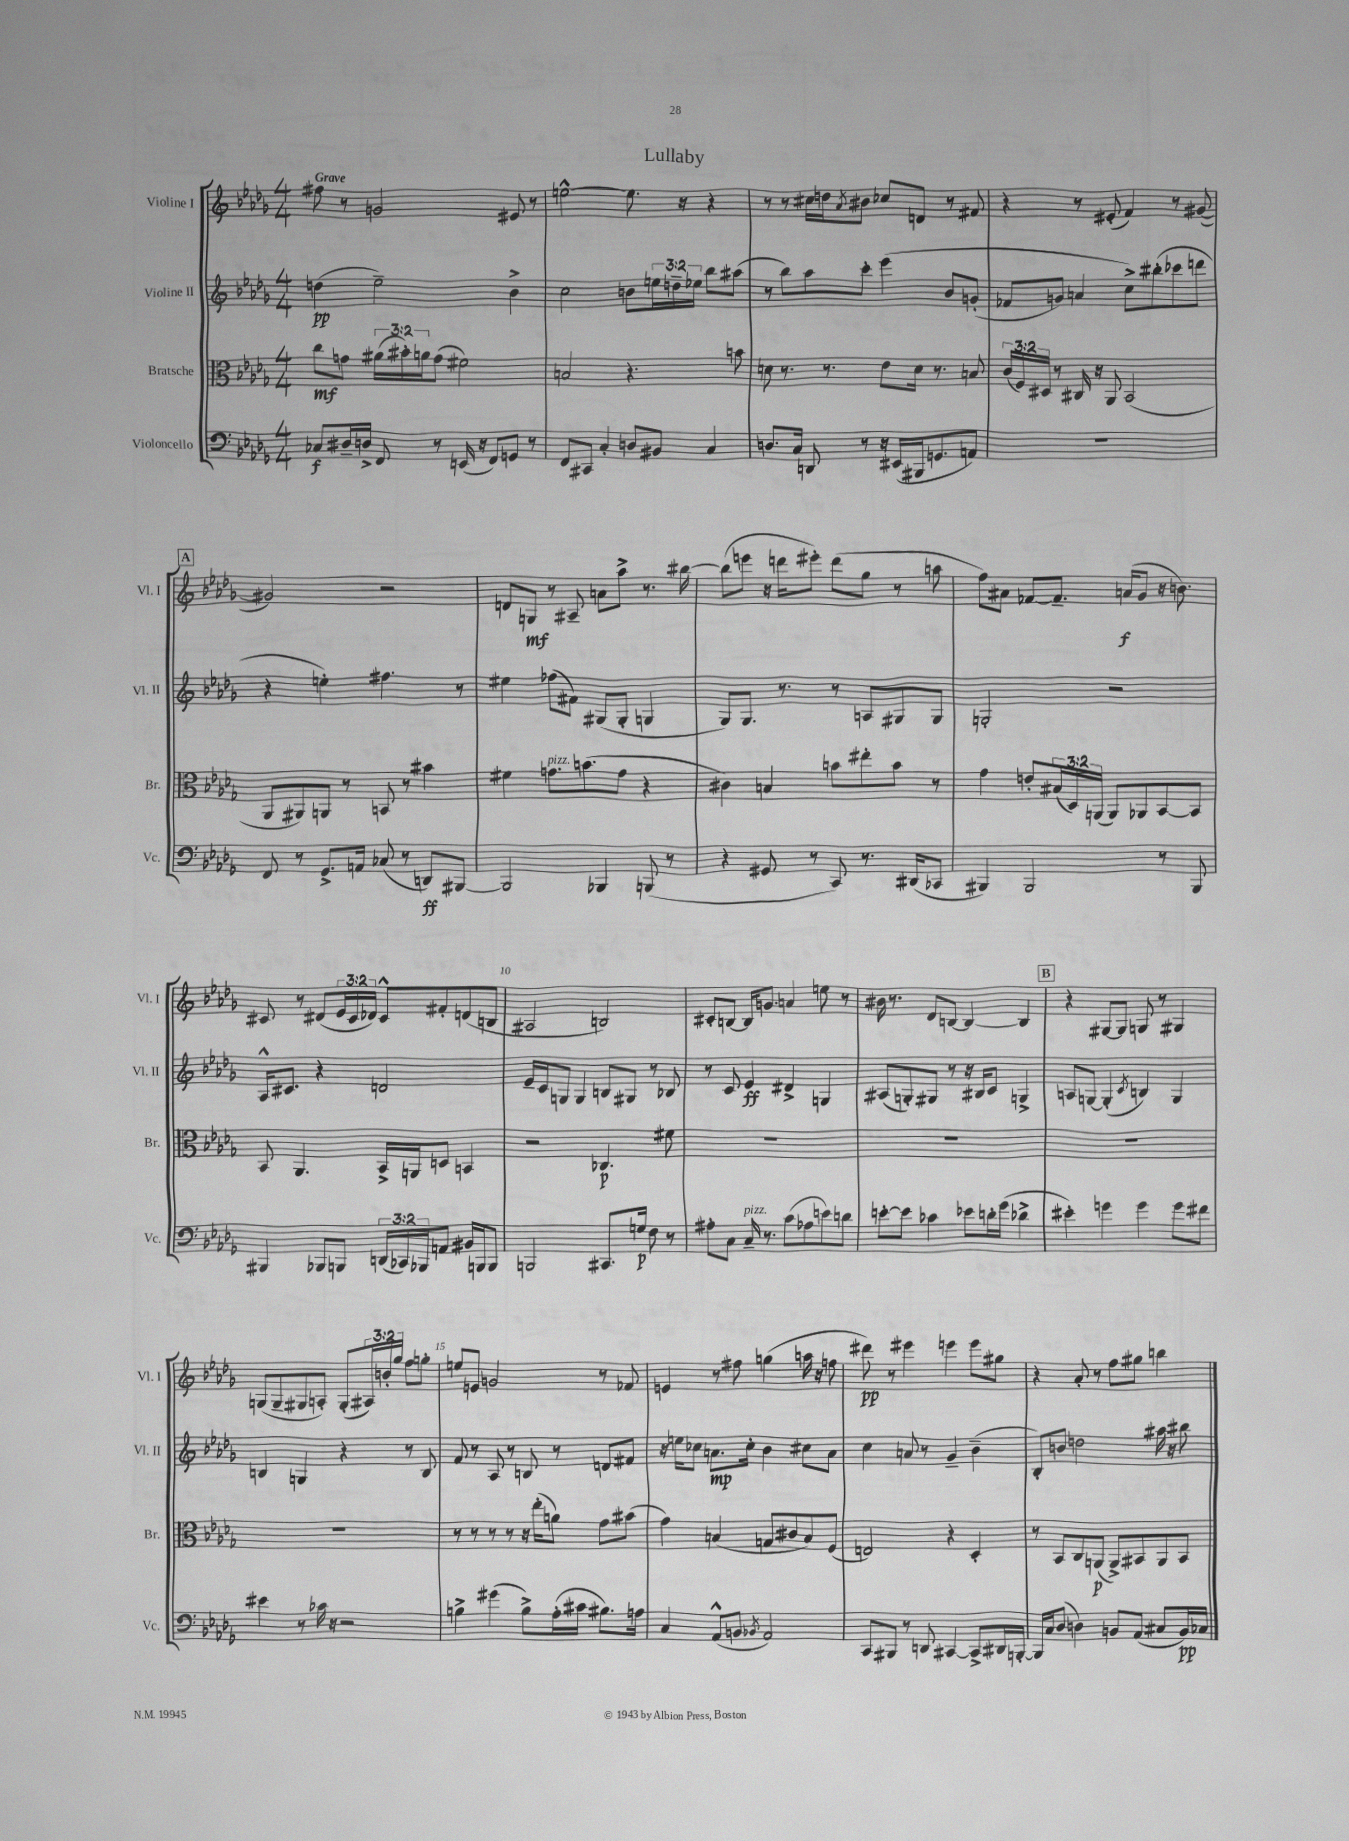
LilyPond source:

\header { title = "Lullaby" }
<<
\new StaffGroup <<
\new Staff = "s0" \with { instrumentName = "Violine I" shortInstrumentName = "Vl. I" } {
    \clef treble \key des \major \numericTimeSignature \time 4/4 \override Staff.TupletNumber.text = #tuplet-number::calc-fraction-text \tempo "Grave"
    fis''8 r8 g'2 eis'8 r8 |
    e''2~-^ e''8. r16 r4 |
    r8 r8 cis''16 d''16 \acciaccatura { aes'8 } bis'8 ces''8 d'8 r8 fis'8 |
    r4 r8 eis'8-.( f'4) r8 gis'8~( |
    \mark \markup { \box "A" } gis'2) r2 |
    d'8 g8\mf r8 ais8-- a'8 aes''8-> r8. bis''16~ |
    bis''8( e'''8 r16 d'''16 eis'''8-.) d'''8( ges''8 r8 a''8 |
    f''8) ais'8 fes'8~ fes'8.-- a'16\f( ges'8 r16 b'8.) |
    cis'8 r8 dis'8( \tuplet 3/2 { ees'16 cis'16 des'16) } cis'8-^ fis'8-. d'8( b8 |
    ais2 b2) |
    cis'8-. b8~ b16 g'8. a'4 e''8 r8 |
    bis'16 r8. des'8 b8~ b4~ b4 |
    \mark \markup { \box "B" } r4 gis8~ gis8 g8 r8 gis4 |
    g8( g8-- gis8 a8-.) gis8-.( \tuplet 3/2 { ais16) b'16-. ges''16 } f''8 g''8-. |
    e''8 e'8 g'2 r8 fes'8 |
    e'4 r8 fis''8 g''4( a''16 r16 f''8 |
    dis'''8\pp) r8 eis'''4 e'''4 e'''8 gis''8 |
    r4 aes'8-. r8 f''8 gis''8 b''4 \bar "|." |
}
\new Staff = "s1" \with { instrumentName = "Violine II" shortInstrumentName = "Vl. II" } {
    \clef treble \key des \major \numericTimeSignature \time 4/4 \override Staff.TupletNumber.text = #tuplet-number::calc-fraction-text
    d''4\pp( ees''2--) bes'4-> |
    c''2 b'8 \tuplet 3/2 { e''16 d''16-- ees''16 } bes''8 ais''8( |
    r8 bes''8) aes''8 c'''8-. ees'''4\( bes'8 g'8-.( |
    fes'8 g'8) a'4 c''8->\) bis''8-.( ces'''8 d'''8 |
    \mark \markup { \box "A" } r4 e''4-.) fis''4. r8 |
    eis''4 fes''8( fis'8) gis8( gis8-. g4 |
    ges8) ges8. r8. r8 a8 gis8 gis8 |
    g2-. r2 |
    aes16-^ cis'8. r4 d'2 |
    ees'16-- c'16 g8 g4 b8 gis8 r8 bes8 |
    r8 c'8 ees'4\ff dis'4-> g4 |
    ais8( g8-.) gis8 r8 r16 bis16 c'8 g4-> |
    \mark \markup { \box "B" } a8 g8~ g4-.( \acciaccatura { c'8 } b4) g4 |
    b4 g4 r4 r8 b8 |
    f'8 r8 aes8 r8 b8 r8 d'8 fis'8 |
    r16 e''16 ces''8 a'8.\mp ces''16-. bes'4 cis''8 a'8 |
    c''4 a'8 r8 ges'4-- bes'4--( |
    bes8-.) b'8 d''2 ais''16 r16 bis''8 \bar "|." |
}
\new Staff = "s2" \with { instrumentName = "Bratsche" shortInstrumentName = "Br." } {
    \clef alto \key des \major \numericTimeSignature \time 4/4 \override Staff.TupletNumber.text = #tuplet-number::calc-fraction-text
    c''8\mf g'8 \tuplet 3/2 { ais'16( bis'16-.) a'16 } g'8( fis'2) |
    b2 r4. b'8 |
    d'8 r8. r8. ees'8 d'16 r8. b8 |
    \tuplet 3/2 { c'16( f16) dis16 } r8 cis16 r16 aes,8 bes,2( |
    \mark \markup { \box "A" } aes,8 ais,8) a,8 r8 b,8 r8 bis'4 |
    fis'4 g'8.^\markup { \italic "pizz." } b'8.( g'8 r4 |
    cis'4) b4 b'8 eis''8-. b'8 r8 |
    ges'4 e'8-. \tuplet 3/2 { bis16( des16) a,16( } a,8) aes,8 bes,8~ bes,8 |
    bes,8 aes,4. bes,16-> a,16 d8 b,4 |
    r2 ces4.\p fis'8 |
    R1 |
    R1 |
    \mark \markup { \box "B" } R1 |
    R1 |
    r8 r8 r8 r8 r16 ees''16-.( a'8) ges'8 bis'8( |
    ges'4) b4( g8 cis'8 b8) f8( |
    e2) r4 des4-. |
    r8 bes,8 c8 a,8\p( a,8->) bis,8 a,8 bis,8 \bar "|." |
}
\new Staff = "s3" \with { instrumentName = "Violoncello" shortInstrumentName = "Vc." } {
    \clef bass \key des \major \numericTimeSignature \time 4/4 \override Staff.TupletNumber.text = #tuplet-number::calc-fraction-text
    ces8\f dis16-- d16-> f,8 r8 e,16( r16 f,8) g,8 r8 |
    f,8 cis,8 c4-. d8 bis,8 c4 |
    d8. c16 d,8 r8 r16 eis,16( bis,,16 g,8. a,8) |
    R1 |
    \mark \markup { \box "A" } f,8 r8 ges,8.-> a,16 ces8( r8 d,8\ff) bis,,8~ |
    bis,,2 bes,,4 b,,8( r8 |
    r4 gis,8 r8 c,8) r8. dis,16( ces,8 |
    bis,,4) bis,,2 r8 bis,,8 |
    bis,,4 bes,,8 b,,8 \tuplet 3/2 { d,16( ces,16) bes,,16 } a,8 bis,16 b,,16 b,,8 |
    b,,2 cis,8. g16\p f8 r8 |
    ais8-. c8 c16--^\markup { \italic "pizz." } r8. c'8( aes8 e'8) d'8 |
    e'8~-. e'8 ces'4 ees'8 d'16-. ges'16( des'4-> |
    \mark \markup { \box "B" } eis'4-.) g'4 g'4 g'8 fis'8 |
    eis'4 r8 ces'16 r16 r2 |
    b4-> gis'4( b8->) aes16-.( cis'16 bis8.) a16 |
    c4 aes,8-^( b,8 \acciaccatura { bes,8 } aes,2) |
    c,8 bis,,8 r8 d,8 cis,4~ cis,8-> dis,16 b,,16~-. |
    b,,16 c16 des8( d4) b,8 aes,8( cis8 b,16\pp) ces16 \bar "|." |
}
>>
>>
\layout { \context { \Score \override BarNumber.break-visibility = ##(#f #t #t) barNumberVisibility = #(every-nth-bar-number-visible 5) } }
